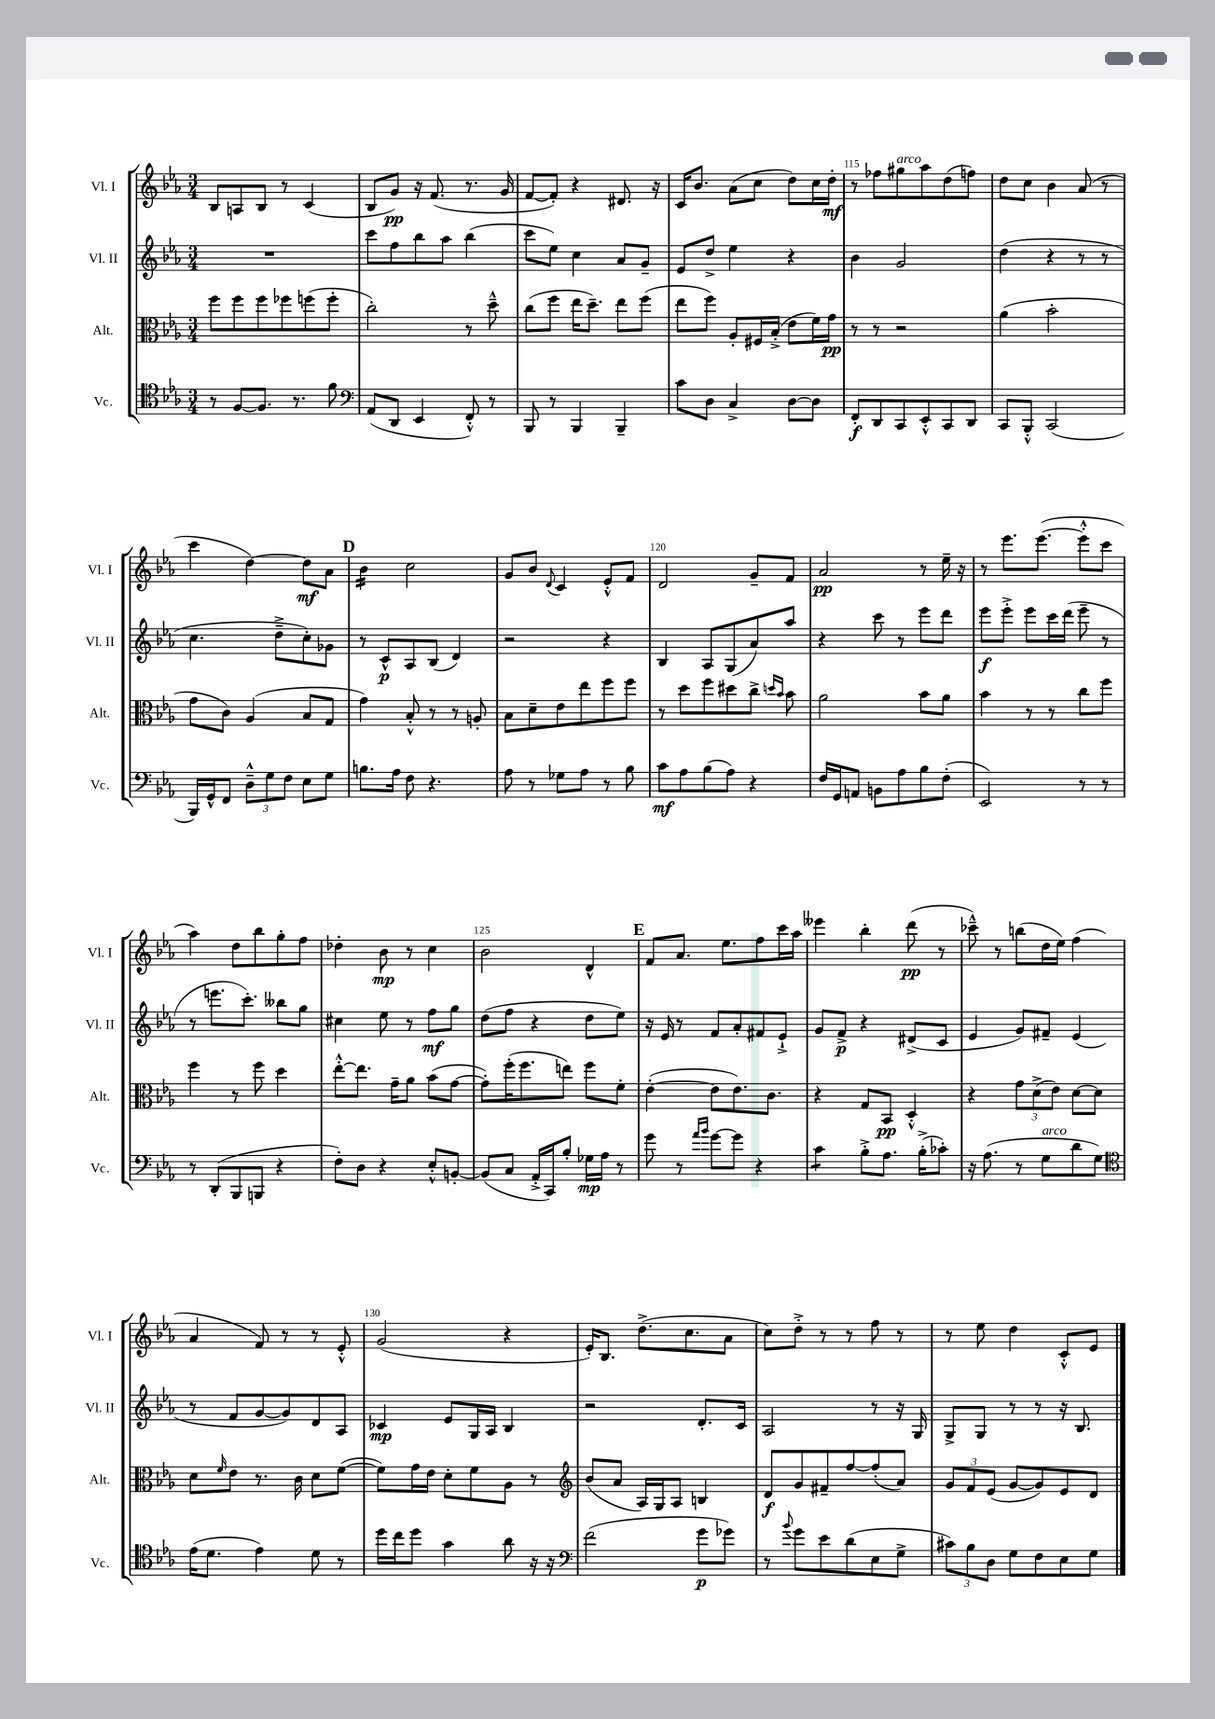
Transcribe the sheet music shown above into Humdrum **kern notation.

**kern	**dynam	**kern	**dynam	**kern	**dynam	**kern	**dynam
*part4	*part4	*part3	*part3	*part2	*part2	*part1	*part1
*staff4	*staff4	*staff3	*staff3	*staff2	*staff2	*staff1	*staff1
*I"Vc.	*	*I"Alt.	*	*I"Vl. II	*	*I"Vl. I	*
*I'Vc.	*	*I'Alt.	*	*I'Vl. II	*	*I'Vl. I	*
*clefC4	*	*clefC3	*	*clefG2	*	*clefG2	*
*k[b-e-a-]	*	*k[b-e-a-]	*	*k[b-e-a-]	*	*k[b-e-a-]	*
*M3/4	*	*M3/4	*	*M3/4	*	*M3/4	*
=111	=111	=111	=111	=111	=111	=111	=111
8r	.	8ff\L	.	2.r	.	8B-/L	.
[8F/L	.	8ff\	.	.	.	8An/	.
8.F/J]	.	8ff\	.	.	.	8B-/J	.
.	.	8ff-X\	.	.	.	8r	.
8.r	.	.	.	.	.	.	.
.	.	(8ffn\	.	.	.	(4c/	.
8f\	.	8ff'\J	.	.	.	.	.
=112	=112	=112	=112	=112	=112	=112	=112
*clefF4	*	*	*	*	*	*	*
(8AA-/L	.	2cc'\)	.	8ccc\L	.	8B-/L	.
8DD/J	.	.	.	8ff\	.	8g/J)	pp
4EE-/	.	.	.	8bb-\	.	16r	.
.	.	.	.	.	.	(8.f/	.
.	.	.	.	8aa-\J	.	.	.
8FF'^^/)	.	8r	.	(4bb-\	.	8.r	.
8r	.	8dd~^^\	.	.	.	.	.
.	.	.	.	.	.	16g/	.
=113	=113	=113	=113	=113	=113	=113	=113
8BBB-/	.	(8cc\L	.	8ccc\L	.	[8f/L	.
8r	.	8ff\J	.	8ee-\J)	.	8f'/J])	.
4BBB-/	.	16ee-\KL	.	4cc\	.	4r	.
.	.	8.dd~\J)	.	.	.	.	.
4BBB-~/	.	8ee-\L	.	8a-/L	.	8.d#X/	.
.	.	(8ff\J	.	8g~/J	.	.	.
.	.	.	.	.	.	16r	.
=114	=114	=114	=114	=114	=114	=114	=114
8c\L	.	8ee-\L	.	8e-/L	.	16c/KL	.
.	.	.	.	.	.	8.b-/J	.
8D\J	.	8ff\J)	.	8dd^/J	.	.	.
4C^/	.	8A-'/L	.	4ee-\	.	(8a-\L	.
.	.	16F#X/L	.	.	.	8cc\J	.
.	.	(16B-'^/JJ	.	.	.	.	.
[8D\L	.	8e-\L	.	4r	.	8dd\L)	.
8D\J]	.	16f\L)	.	.	.	16cc\L	.
.	.	16g\JJ	pp	.	.	16dd'\JJ	mf
=115	=115	=115	=115	=115	=115	=115	=115
8FF'/L	f	8r	.	4b-\	.	8r	.
8DD/	.	8r	.	.	.	8ff-X\L	.
!	!	!	!	!	!	!LO:TX:a:i:t=arco	!
8CC/	.	2r	.	2g/	.	8gg#X\	.
8EE-'^^/	.	.	.	.	.	8aa-\	.
8CC/	.	.	.	.	.	(8dd\	.
8DD/J	.	.	.	.	.	8ffn\J)	.
=116	=116	=116	=116	=116	=116	=116	=116
8CC/L	.	(4a-\	.	(4dd\	.	8dd\L	.
8BBB-'^^/J	.	.	.	.	.	8cc\J	.
(2CC/	.	2b-'\	.	4r	.	4b-\	.
.	.	.	.	8r	.	(8a-/	.
.	.	.	.	8r	.	8r	.
!!LO:LB:g=z
=117	=117	=117	=117	=117	=117	=117	=117
16BBB-/LL)	.	8g\L	.	4.cc\	.	4ccc\	.
16GG^^/J	.	.	.	.	.	.	.
8FF/J	.	8c\J)	.	.	.	.	.
12D~^^\L	.	(4A-/	.	.	.	[4dd\)	.
12G\	.	.	.	.	.	.	.
.	.	.	.	8dd~^\L	.	.	.
12F\J	.	.	.	.	.	.	.
8E-\L	.	8B-/L	.	8cc'\)	.	8dd\L]	mf
8G\J	.	8G/J	.	8g-X\J	.	8a-\J	.
!!LO:REH:place=s1:t=D
=118	=118	=118	=118	=118	=118	=118	=118
*	*	*	*	*	*	*tremolo	*
8.Bn\L	.	4g\)	.	8r	.	16b-\LL	.
.	.	.	.	.	.	16b-\	.
.	.	.	.	8c^^/L	p	16b-\	.
16A-\Jk	.	.	.	.	.	16b-\JJ	.
*	*	*	*	*	*	*Xtremolo	*
8F\	.	8B-'^^/	.	8A-/	.	2cc\	.
4.r	.	8r	.	(8B-/J	.	.	.
.	.	8r	.	4d/)	.	.	.
.	.	8An'/	.	.	.	.	.
=119	=119	=119	=119	=119	=119	=119	=119
8A-\	.	8B-\L	.	2r	.	8g/L	.
8r	.	8d~\	.	.	.	8b-/J	.
.	.	.	.	.	.	8qqd/	.
8G-X\L	.	8e-\	.	.	.	4c/	.
8A-\J	.	8ee-\	.	.	.	.	.
8r	.	8ff\	.	4r	.	8e-'^^/L	.
8B-\	.	8ff\J	.	.	.	8f/J	.
=120	=120	=120	=120	=120	=120	=120	=120
8c\L	mf	8r	.	4B-/	.	2d/	.
8A-\	.	8dd\L	.	.	.	.	.
(8B-\	.	8ff\	.	8A-/L	.	.	.
8A-\J)	.	8dd#X\	.	(8G/	.	.	.
4r	.	8cc^\J	.	8a-/)	.	8g~/L	.
.	.	16qqddn/LL	.	.	.	.	.
.	.	16qqb-/JJ	.	.	.	.	.
.	.	8b-\	.	8aa-/J	.	8f/J	.
=121	=121	=121	=121	=121	=121	=121	=121
16F/LL	.	2a-\	.	4r	.	2a-/	pp
16GG/J	.	.	.	.	.	.	.
8AAn/J	.	.	.	.	.	.	.
8BBn\L	.	.	.	8ccc\	.	.	.
8A-\	.	.	.	8r	.	.	.
8B-\	.	8b-\L	.	8eee-\L	.	8r	.
(8F'\J	.	8a-\J	.	8ddd\J	.	16ee-~\	.
.	.	.	.	.	.	16r	.
=122	=122	=122	=122	=122	=122	=122	=122
2EE-/)	.	4b-\	.	8eee-\L	f	8r	.
.	.	.	.	8eee-'^\J	.	8.eee-\L	.
.	.	8r	.	8eee-\L	.	.	.
.	.	.	.	.	.	([8.eee-\J	.
.	.	8r	.	16ccc\L	.	.	.
.	.	.	.	(16ddd\JJ	.	.	.
8r	.	8cc\L	.	8eee-~\	.	8eee-'^^\L]	.
8r	.	8ff\J	.	8r	.	8ccc\J	.
!!LO:LB:g=z
=123	=123	=123	=123	=123	=123	=123	=123
8r	.	4ff\	.	8r	.	4aa-\)	.
(8DD'/L	.	.	.	8.eeen\L	.	.	.
8BBB-/	.	8r	.	.	.	8dd\L	.
.	.	.	.	8.ccc'\J)	.	.	.
8BBBn/J	.	8ff\	.	.	.	8bb-\	.
4r	.	4dd\	.	8bb--X\L	.	8gg'\	.
.	.	.	.	8gg\J	.	8ff\J	.
=124	=124	=124	=124	=124	=124	=124	=124
8F'\L)	.	[8ee-'^^\L	.	4cc#X\	.	4dd-X'\	.
8D\J	.	8.ee-\J]	.	.	.	.	.
4r	.	.	.	8ee-\	.	8b-\	mp
.	.	16g~\KL	.	.	.	.	.
.	.	8a-\J	.	8r	.	8r	.
8E-'^^/L	.	(8b-\L	.	8ff\L	mf	4cc\	.
[8BBn'/J	.	[8g\J	.	8gg\J	.	.	.
=125	=125	=125	=125	=125	=125	=125	=125
(8BB/L]	.	8g'\L])	.	(8dd\L	.	2b-\	.
8C/J	.	(16ff'\K	.	8ff\J	.	.	.
.	.	8.ff\	.	.	.	.	.
16AA-'^/LL	.	.	.	4r	.	.	.
16CC/J)	.	.	.	.	.	.	.
8B-'/J	.	8een\J)	.	.	.	.	.
16G-X\LL	mp	8ff\L	.	8dd\L	.	4d^^/	.
16A-\JJ	.	.	.	.	.	.	.
8r	.	8f'\J	.	8ee-\J)	.	.	.
!!LO:REH:place=s1:t=E
=126	=126	=126	=126	=126	=126	=126	=126
8g\	.	([4e-'\	.	16r	.	8f/L	.
.	.	.	.	16e-/	.	.	.
8r	.	.	.	8r	.	8.a-/J	.
16qqa-/LL	.	.	.	.	.	.	.
16qqb-/JJ	.	.	.	.	.	.	.
[8g\L	.	8e-\L]	.	8f/L	.	.	.
.	.	.	.	.	.	8.ee-\L	.
8g\J]	.	8.e-\)	.	8a-'/	.	.	.
4r	.	.	.	8f#X/	.	8ff\	.
.	.	8.c\J	.	.	.	.	.
.	.	.	.	8e-`^/J	.	16ccc\L	.
.	.	.	.	.	.	16aa-\JJ	.
=127	=127	=127	=127	=127	=127	=127	=127
*tremolo	*	*	*	*	*	*	*
8c\L	.	4r	.	8g/L	.	4eee--X\	.
8c\J	.	.	.	8f^/J	p	.	.
*Xtremolo	*	*	*	*	*	*	*
8B-'^\L	.	8G/L	.	4r	.	4bb-'\	.
8.A-\J	.	8BB-/J	pp	.	.	.	.
.	.	4D'^^/	.	(8d#X^/L	.	(8ddd\	pp
(16B-'^\KL	.	.	.	.	.	.	.
8c-X'\J)	.	.	.	8c/J	.	8r	.
=128	=128	=128	=128	=128	=128	=128	=128
16r	.	4r	.	4e-/	.	8ccc-X~^^\)	.
(8.A-\	.	.	.	.	.	.	.
.	.	.	.	.	.	8r	.
8r	.	12g\L	.	8g/L)	.	(8bbn\L	.
.	.	(12d^\	.	.	.	.	.
!LO:TX:a:i:t=arco	!	!	!	!	!	!	!
8G\L	.	.	.	8f#X~/J	.	16dd\L	.
.	.	12e-\J)	.	.	.	.	.
.	.	.	.	.	.	16ee-\JJ)	.
8d\	.	[8d\L	.	(4e-/	.	(4ff\	.
8G\J)	.	8d\J]	.	.	.	.	.
!!LO:LB:g=z
=129	=129	=129	=129	=129	=129	=129	=129
*clefC4	*	*	*	*	*	*	*
(16e-\KL	.	8d\L	.	8r	.	4a-/	.
8.d\J	.	.	.	.	.	.	.
.	.	16qqf/	.	.	.	.	.
.	.	8e-\J	.	8f/L	.	.	.
4e-\)	.	8.r	.	[8g/	.	8f/)	.
.	.	.	.	8g/])	.	8r	.
.	.	16c\	.	.	.	.	.
8d\	.	8d\L	.	8d/	.	8r	.
8r	.	([8f\J	.	8A-/J	.	8e-'^^/	.
=130	=130	=130	=130	=130	=130	=130	=130
16dd\LL	.	8f\L])	.	4c-X/	mp	(2g/	.
16cc\J	.	.	.	.	.	.	.
8dd\J	.	16g\L	.	.	.	.	.
.	.	16e-\JJ	.	.	.	.	.
4g\	.	8d'\L	.	8e-/L	.	.	.
.	.	8f\	.	16G/L	.	.	.
.	.	.	.	16A-/JJ	.	.	.
8a-\	.	8A-\J	.	4B-/	.	4r	.
16r	.	8r	.	.	.	.	.
16r	.	.	.	.	.	.	.
=131	=131	=131	=131	=131	=131	=131	=131
*clefF4	*	*clefG2	*	*	*	*	*
(2f\	.	(8b-/L	.	2r	.	16e-'/KL)	.
.	.	.	.	.	.	8.B-/J	.
.	.	8a-/J	.	.	.	.	.
.	.	16A-/LL)	.	.	.	(8.dd^\L	.
.	.	16G/J	.	.	.	.	.
.	.	8A-/J	.	.	.	.	.
.	.	.	.	.	.	8.cc\	.
8g\L	p	4Bn/	.	8.d'/L	.	.	.
8g-X\J)	.	.	.	.	.	8a-\J	.
.	.	.	.	16c/Jk	.	.	.
=132	=132	=132	=132	=132	=132	=132	=132
8r	.	8d/L	f	2A-/	.	8cc\L)	.
8qqb-/	.	.	.	.	.	.	.
8g\L	.	8g/	.	.	.	8dd'^\J	.
8e-\	.	8f#X~/	.	.	.	8r	.
(8d\	.	[8ff/	.	.	.	8r	.
8E-\	.	(8ff'/]	.	8r	.	8ff\	.
8G^\J	.	8a-/J)	.	16r	.	8r	.
.	.	.	.	16G/	.	.	.
=133	=133	=133	=133	=133	=133	=133	=133
12c#X\L)	.	12g/L	.	8G^/L	.	8r	.
12B-\	.	12f/	.	.	.	.	.
.	.	.	.	8G/J	.	8ee-\	.
12D\J	.	(12e-/J	.	.	.	.	.
8G\L	.	[8g/L	.	8r	.	4dd\	.
8F\	.	8g/])	.	8r	.	.	.
8E-\	.	8e-/	.	16r	.	8c'^^/L	.
.	.	.	.	8.B-/	.	.	.
8G\J	.	8d/J	.	.	.	8e-/J	.
==	==	==	==	==	==	==	==
*-	*-	*-	*-	*-	*-	*-	*-
